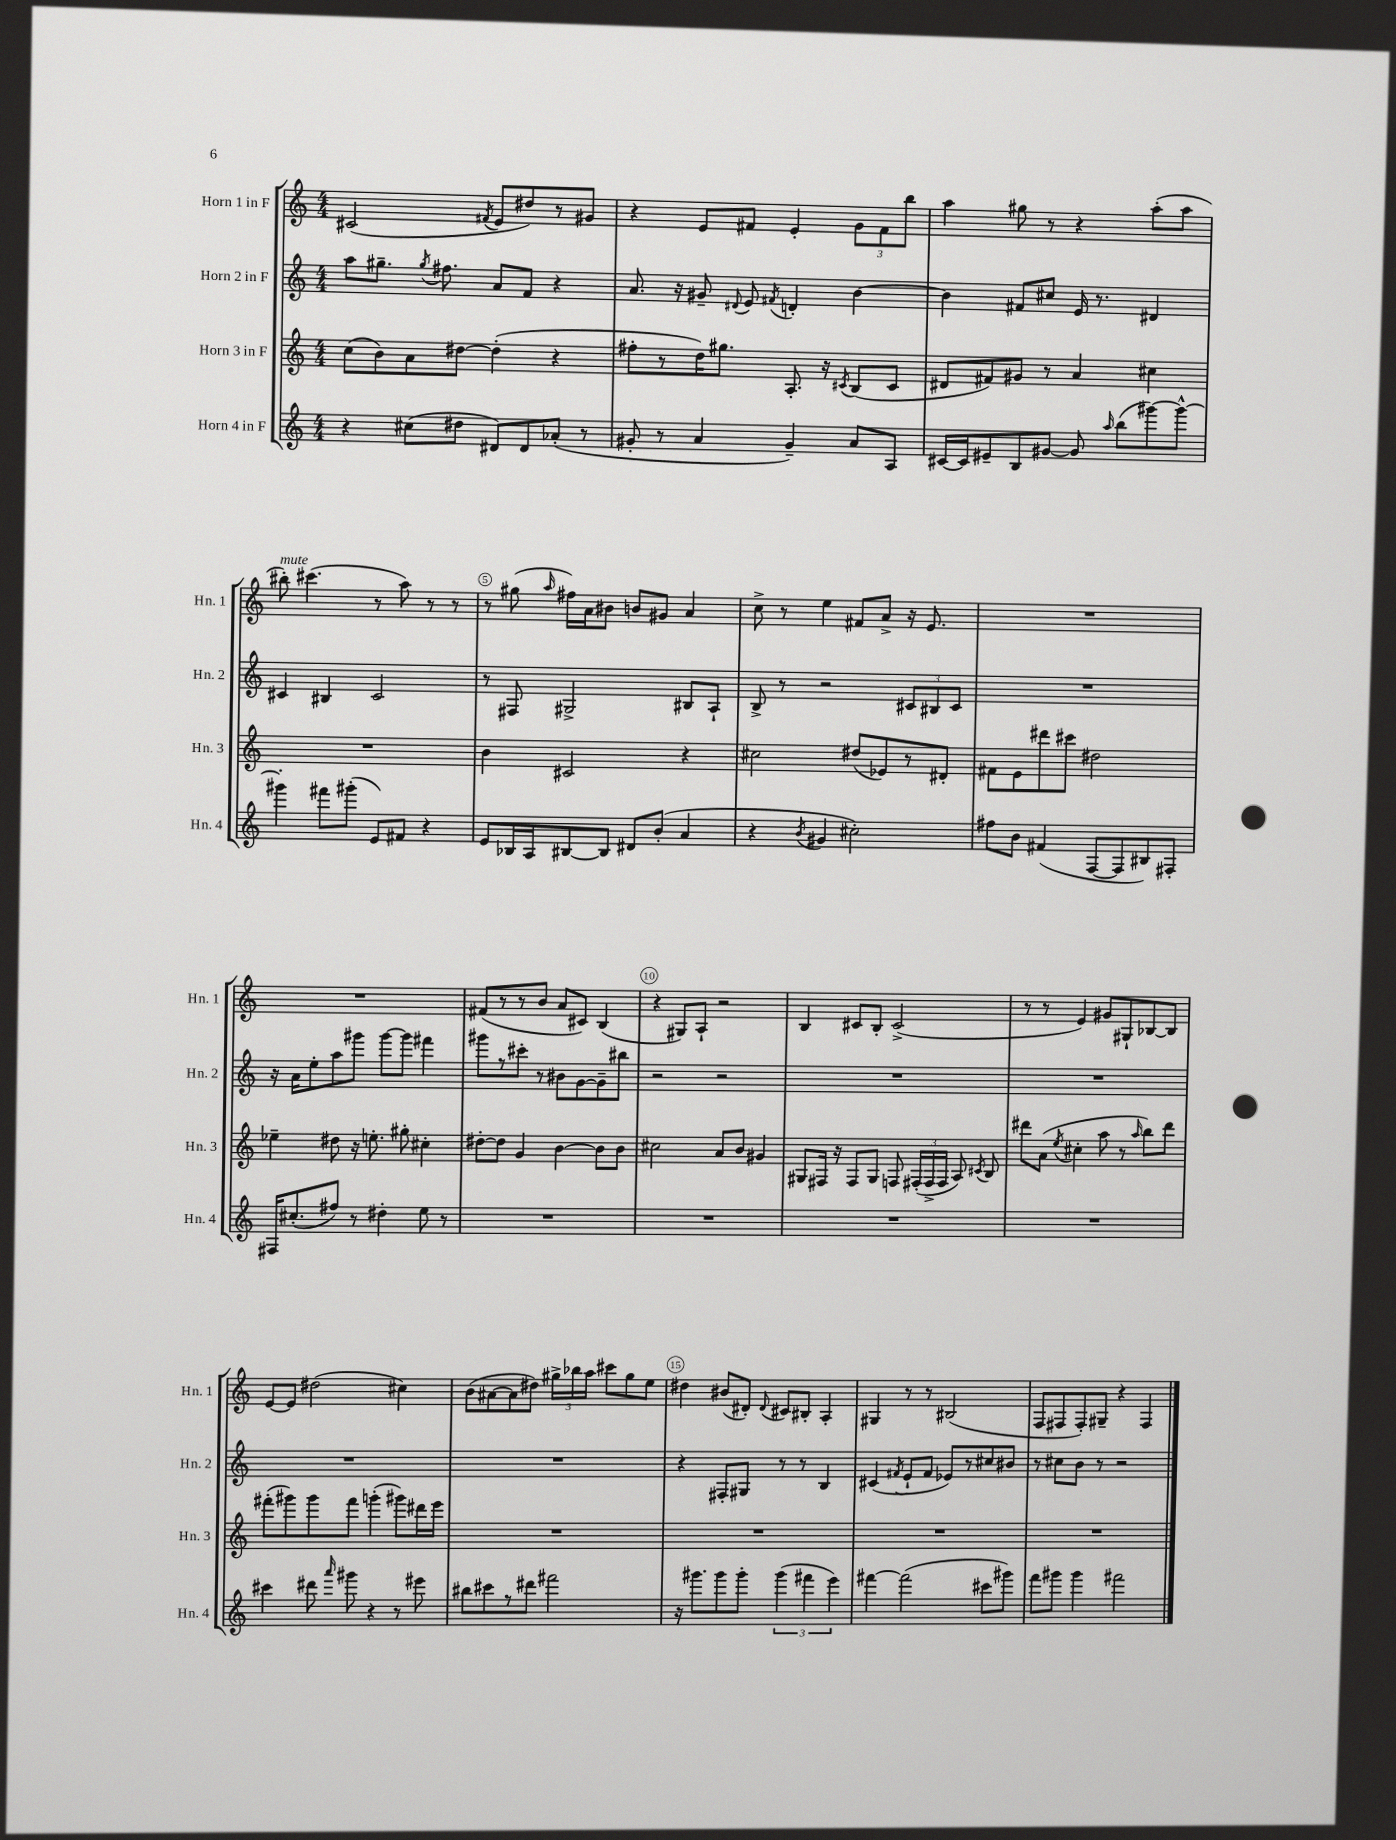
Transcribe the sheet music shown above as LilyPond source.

<<
\new StaffGroup <<
\new Staff = "s0" \with { instrumentName = "Horn 1 in F" shortInstrumentName = "Hn. 1" } {
    \clef treble \key c \major \numericTimeSignature \time 4/4
    \autoBeamOff cis'2( \acciaccatura { fis'8 } e'8[ dis''8) r8 gis'8] |
    r4 e'8[ fis'8] e'4-. \tuplet 3/2 { g'8[ fis'8 b''8] } |
    a''4 gis''8 r8 r4 a''8[-.( a''8] |
    bis''8-.^\markup { \italic "mute" }) cis'''4.( r8 a''8) r8 r8 |
    r8 gis''8( \grace { a''16 } fis''16[) a'16 bis'8] b'8[ gis'8] a'4 |
    c''8-> r8 e''4 fis'8[ a'8]-> r16 e'8. |
    R1 |
    R1 |
    fis'8[( r8 r8 b'8] a'8[ cis'8]) b4( |
    r4 gis8[) a8]-! r2 |
    b4 cis'8[ b8]-. cis'2->( |
    r8 r8 e'4) gis'8[ gis8-! bes8~ bes8] |
    e'8[~ e'8] dis''2( cis''4) |
    b'8[( ais'8~ ais'8 dis''8]) \tuplet 3/2 { gis''16[-> bes''16 a''16] } cis'''8[ gis''8 e''8] |
    dis''4 bis'8[( dis'8]-.) \appoggiatura { dis'8 } cis'8[ bis8]-. a4-. |
    gis4 r8 r8 bis2( |
    f8[ fis8 fis8-.) gis8]-- r4 fis4 \bar "|." |
}
\new Staff = "s1" \with { instrumentName = "Horn 2 in F" shortInstrumentName = "Hn. 2" } {
    \clef treble \key c \major \numericTimeSignature \time 4/4
    \autoBeamOff a''8[ gis''8.]-- \acciaccatura { gis''8 } fis''8. a'8[ f'8] r4 |
    a'8. r16 gis'8-- \appoggiatura { dis'8 } e'8 \acciaccatura { fis'8 } d'4-. b'4~ |
    b'4 fis'8[ cis''8] e'16 r8. dis'4 |
    cis'4 bis4 cis'2 |
    r8 fis8 gis2-> bis8[ a8]-! |
    b8-> r8 r2 \tuplet 3/2 { cis'8[ bis8 cis'8] } |
    R1 |
    r16 a'16[ e''8-. a''8 gis'''8] gis'''8[~ gis'''8] fis'''4 |
    gis'''8[ r8 cis'''8]-. r8 bis'8[ g'8~ g'8-- bis''8] |
    r2 r2 |
    R1 |
    R1 |
    R1 |
    R1 |
    r4 fis8[-. gis8] r8 r8 b4 |
    cis'4( \acciaccatura { fis'8 } e'8[-! fis'8] ees'8[) r8 cis''8 bis'8] |
    r8 cis''8[ b'8] r8 r2 \bar "|." |
}
\new Staff = "s2" \with { instrumentName = "Horn 3 in F" shortInstrumentName = "Hn. 3" } {
    \clef treble \key c \major \numericTimeSignature \time 4/4
    \autoBeamOff c''8[( b'8) a'8 dis''8]~ dis''4-.( r4 |
    fis''8[-. r8 d''16) gis''8.] a8.-. r16 \acciaccatura { cis'8 } b8[( cis'8] |
    dis'8[ fis'8) gis'8] r8 a'4 cis''4 |
    R1 |
    b'4 cis'2 r4 |
    cis''2 dis''8[( ees'8) r8 dis'8]-. |
    fis'8[ e'8 dis'''8 cis'''8] dis''2 |
    ees''4-- dis''8 r16 e''8.-. gis''8-. cis''4-. |
    dis''8[~-. dis''8] g'4 b'4~ b'8[ b'8] |
    cis''2 a'8[ b'8] gis'4 |
    gis8[ fis16] r16 fis8[ gis8] f8 \tuplet 3/2 { fis16[-.( fis16-> fis16] } a8) \acciaccatura { cis'8 } b8 |
    dis'''8[ a'8]( \acciaccatura { e''8 } cis''4-. a''8 r8 \grace { a''16 } b''8[) dis'''8] |
    fis'''8[-.( gis'''8) gis'''8 fis'''8] g'''4-.( gis'''8[) dis'''16 e'''16] |
    R1 |
    R1 |
    R1 |
    R1 \bar "|." |
}
\new Staff = "s3" \with { instrumentName = "Horn 4 in F" shortInstrumentName = "Hn. 4" } {
    \clef treble \key c \major \numericTimeSignature \time 4/4
    \autoBeamOff r4 cis''8[( dis''8] dis'8[) dis'8 aes'8]-.( r8 |
    gis'8-. r8 a'4 gis'4--) a'8[ a8] |
    cis'16[~ cis'16 eis'8-- b8 gis'8]~ gis'8 \grace { a''16 } b''8[( gis'''8~) gis'''8]~-^ |
    gis'''4-. fis'''8[ gis'''8]-.( e'8[) fis'8] r4 |
    e'8[ bes16 a16 bis8~ bis8] dis'8[ b'8]-.( a'4 |
    r4 \acciaccatura { b'8 } gis'4 cis''2-.) |
    fis''8[ b'8] fis'4( f8[~ f8 bis8) fis8]-. |
    fis16[ cis''8.-.( fis''8]) r8 dis''4-. e''8 r8 |
    R1 |
    R1 |
    R1 |
    R1 |
    cis'''4 dis'''8 \grace { a'''16 } gis'''8 r4 r8 eis'''8 |
    bis''8[ cis'''8 r8 dis'''8] fis'''2 |
    r16 gis'''8.[ gis'''8 gis'''8]-. \tuplet 3/2 { gis'''4( fis'''4 e'''4) } |
    fis'''4~ fis'''2( cis'''8[ gis'''8]) |
    f'''8[ gis'''8] gis'''4 fis'''2 \bar "|." |
}
>>
>>
\layout { \context { \Score \override BarNumber.break-visibility = ##(#f #t #t) barNumberVisibility = #(every-nth-bar-number-visible 5) \override BarNumber.stencil = #(make-stencil-circler 0.1 0.3 ly:text-interface::print) } }
